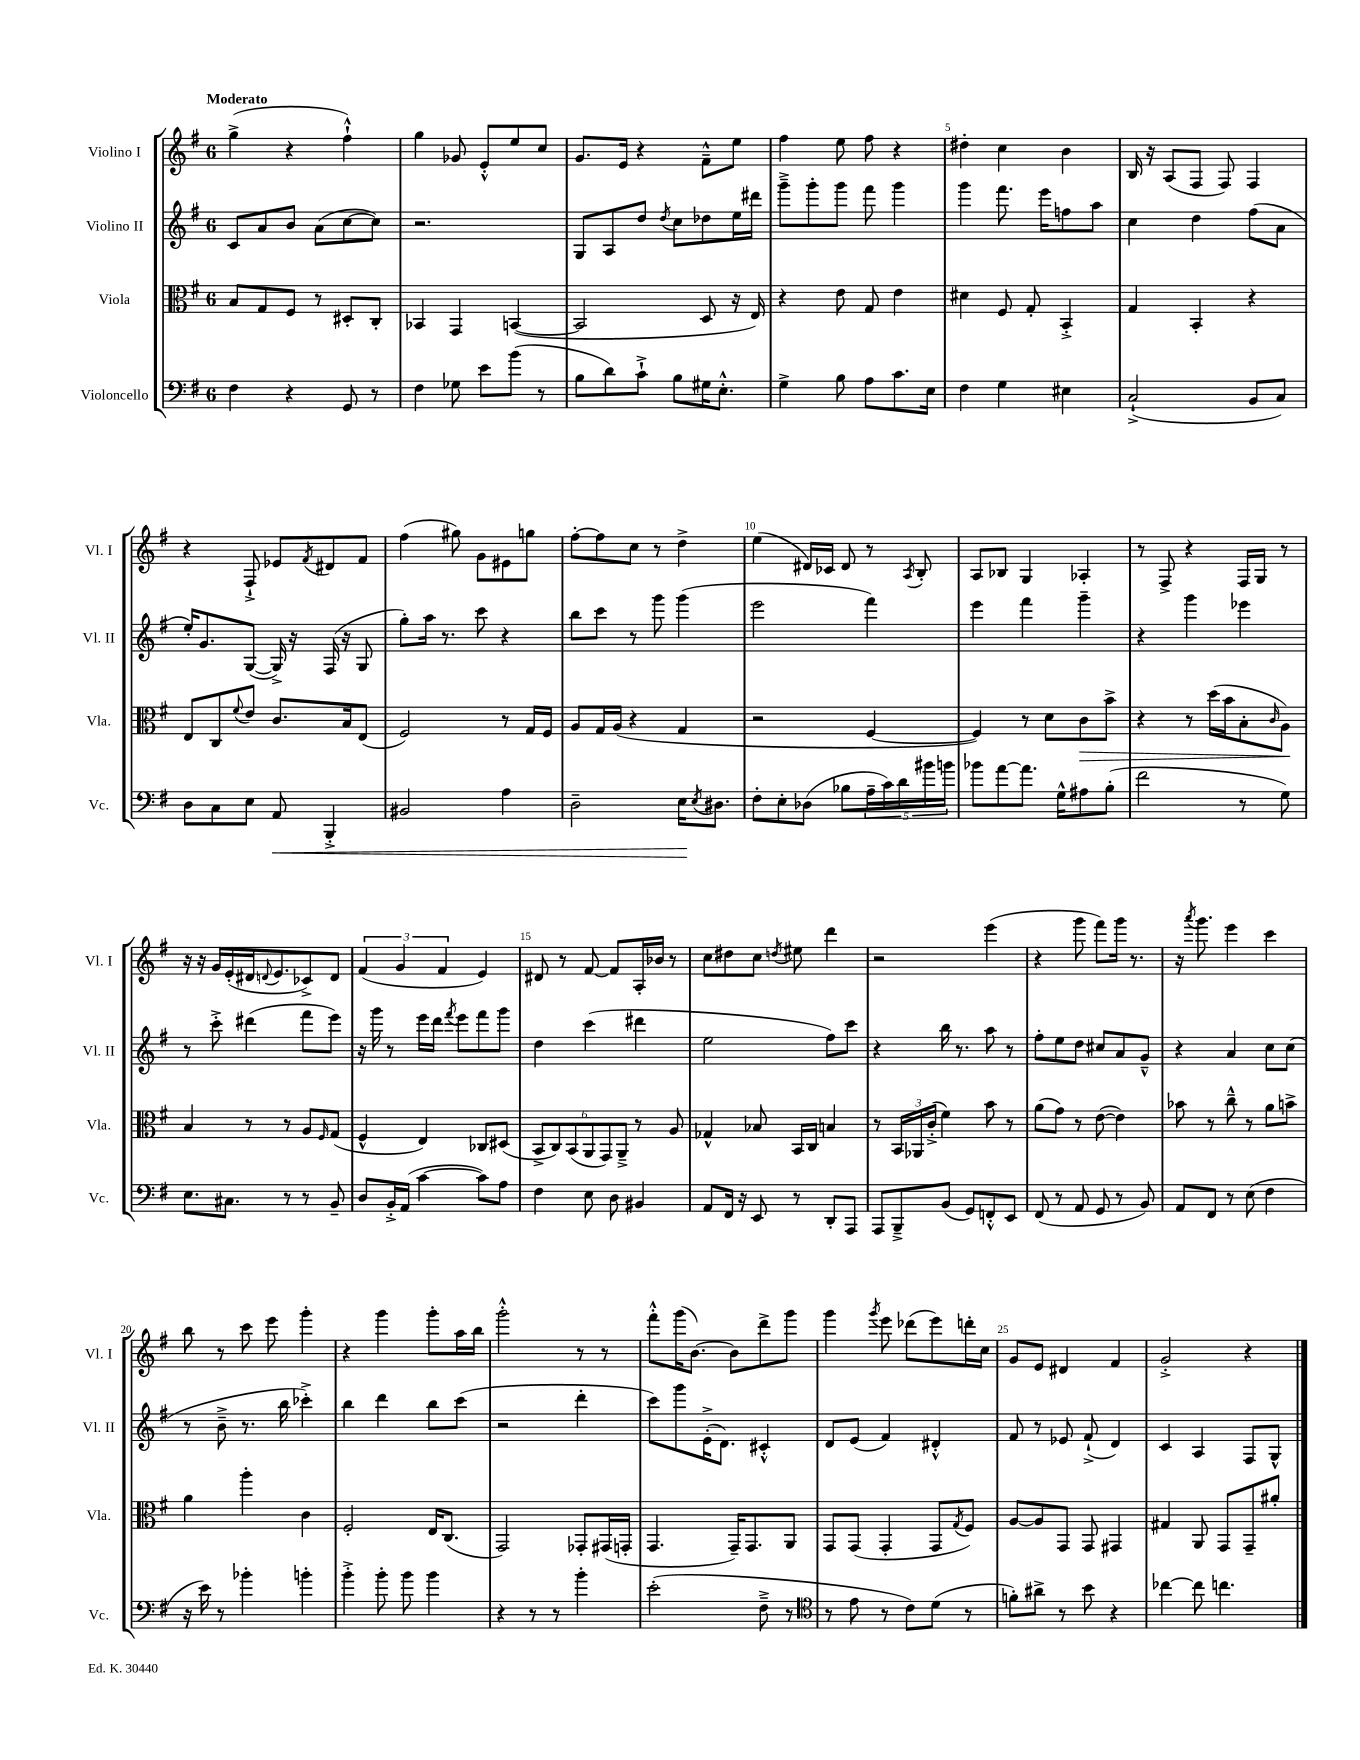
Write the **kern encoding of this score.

**kern	**kern	**kern	**kern
*staff4	*staff3	*staff2	*staff1
*clefF4	*clefC3	*clefG2	*clefG2
*k[f#]	*k[f#]	*k[f#]	*k[f#]
*M6/8	*M6/8	*M6/8	*M6/8
4F#\	8B/L	8c/L	(4gg^\
.	8G/	8a/	.
4r	8F#/J	8b/J	4r
.	8r	(8a\L	.
8GG/	8D#'/L	[8cc\	4ff#`^^\)
8r	8C'/J	8cc\]J)	.
=	=	=	=
4F#\	4BB-/	2.r	4gg\
8G-\	4GG/	.	8g-/
8e\L	.	.	8e'^^/L
(8b\J	([4BB/	.	8ee/
8r	.	.	8cc/J
=	=	=	=
8B\L	2BB/]	8G/L	8.g/L
8d\)	.	8A/	.
.	.	.	16e/Jk
8c`^\J	.	8dd/J	4r
.	.	8qdd/	.
8B\L	.	8cc\L	.
16G#\K	8D/	8dd-\	8f#~^^\L
8.E'^^\J	.	.	.
.	16r	16ee\L	8ee\J
.	16E/)	16ddd#\JJ	.
=	=	=	=
4G^\	4r	8ggg~^\L	4ff#\
.	.	8ggg'\	.
8B\	8e\	8ggg\J	8ee\
8A\L	8G/	8fff#\	8ff#\
8.c\	4e\	4ggg\	4r
16E\Jk	.	.	.
=	=	=	=
4F#\	4d#\	4ggg\	4dd#'\
4G\	8F#/	8.fff#\	4cc\
.	8G'/	.	.
.	.	16eee\LK	.
4E#\	4BB'^/	8ff\	4b\
.	.	8aa\J	.
=	=	=	=
(2C`^/	4G/	4cc\	16B/
.	.	.	16r
.	.	.	(8A/L
.	4BB'/	4dd\	8F#/J
.	.	.	8F#/)
8BB/L	4r	(8ff#\L	4F#/
8C/J)	.	8a\J	.
=	=	=	=
8D\L	8E/L	16ee'/LK)	4r
.	.	8.g/	.
8C\	8C/	.	.
.	8qqf#/	.	.
8E\J	8e/J	([8G/J	8F#`^/
8AA/	8.c/L	16G^/])	8e-/L
.	.	16r	.
.	.	.	8qf#/
4BBB'^/	.	(16F#/	8d#/
.	16B/k	16r	.
.	(8E/J	8G/	8f#/J
=	=	=	=
2BB#/	2F#/)	8gg'\L)	(4ff#\
.	.	16aa\Jk	.
.	.	8.r	.
.	.	.	8gg#\)
.	.	8ccc\	8g\L
4A\	8r	4r	8e#\
.	16G/LL	.	8gg\J
.	16F#/JJ	.	.
=	=	=	=
2D~\	8A/L	8bb\L	[8ff#'\L
.	16G/L	8ccc\J	8ff#\]
.	(16A/JJ	.	.
.	4r	8r	8cc\J
.	.	8ggg\	8r
16E\LK	4G/	(4ggg\	4dd^\
8qE/	.	.	.
8.D#\J	.	.	.
=	=	=	=
8F#'\L	2r	2eee\	(4ee\
8E'\	.	.	.
(8D-\J	.	.	16d#/LL)
.	.	.	16c-/JJ
8B-\L	.	.	8d#/
20A~\L	[4F#/	4fff#\)	8r
20c\)	.	.	.
20d\	.	.	.
.	.	.	8qA/
.	.	.	8B'/
20b#\	.	.	.
20b\JJ	.	.	.
=	=	=	=
8b-\L	4F#/])	4eee\	8A/L
[8a\	.	.	8B-/J
8.a\]J	8r	4fff#\	4G/
.	8d\L	.	.
16G^^\LK	.	.	.
8A#\	8c\	4ggg~\	4A-'/
(8B'\J	8b^\J	.	.
=	=	=	=
2f#\	4r	4r	8r
.	.	.	8F#^/
.	8r	4ggg\	4r
.	(16dd\LL	.	.
.	16b\J	.	.
8r	8B'\	4eee-\	16F#/LL
.	.	.	16G/JJ
.	16qqc/	.	.
8G\)	8A\J)	.	8r
=	=	=	=
8.E\L	4B/	8r	16r
.	.	.	16r
.	.	8ccc'^\	16g/LL
8.C#\J	.	.	(16e'/
.	8r	(4ddd#\	16d#/J
.	.	.	8qqd/
.	.	.	8.e/
8r	8r	.	.
8r	8A/L	8fff#\L	8c-^/)
.	16qqF#/	.	.
8BB~/	(8G/J	8eee\J)	8d/J
=	=	=	=
8D/L	4F#^^/	16r	(6f#/
.	.	16ggg\	.
16BB'^/L	.	8r	.
.	.	.	6g/
(16AA/JJ	.	.	.
[4c\	4E/)	16eee\LL	.
.	.	16ddd\JJ	.
.	.	.	6f#/
.	.	8qfff#/	.
.	.	8eee\L	.
8c\]L)	8C-/L	8fff#\	4e/)
8A\J	(8D#/J	8ggg\J	.
=	=	=	=
4F#\	12BB^/L	4dd\	8d#/
.	12C/)	.	.
.	.	.	8r
.	(12BB/	.	.
8E\	12AA/	(4ccc\	[8f#/
.	12GG/)	.	.
8D\	.	.	8f#/]L
.	12AA~^/J	.	.
4BB#/	8r	4ddd#\	16A'/L
.	.	.	16b-/JJ
.	8A/	.	8r
=	=	=	=
8AA/L	4G-^^/	2ee\	8cc\L
16FF#/Jk	.	.	8dd#\
16r	.	.	.
8EE/	8B-/	.	8cc\J
.	.	.	8qdd/
8r	16BB/LL	.	8ee#\
.	16C/JJ	.	.
8DD'/L	4B/	8ff#\L)	4ddd\
8AAA/J	.	8ccc\J	.
=	=	=	=
8AAA/L	8r	4r	2r
8BBB~^/	24BB/LL	.	.
.	24AA-/	.	.
.	(24c'^/JJ	.	.
(8BB/J	4f#\)	16bb\	.
.	.	8.r	.
8GG/L)	.	.	.
8FF'^^/	8b\	8aa\	(4eee\
8EE/J	8r	8r	.
=	=	=	=
(8FF#/	(8a\L	8ff#'\L	4r
8r	8g\J)	8ee\	.
8AA/	8r	8dd\J	8ggg\
8GG/	([8e\	8cc#/L	8fff#\L)
8r	4e\])	8a/	16ggg\Jk
.	.	.	8.r
8BB/)	.	8g~^^/J	.
=	=	=	=
8AA/L	8b-\	4r	16r
.	.	.	8qaaa/
.	.	.	8.ggg\
8FF#/J	8r	.	.
8r	8cc~^^\	4a/	4eee\
(8E\	8r	.	.
4F#\	8a\L	8cc\L	4ccc\
.	8b^\J	(8cc\J	.
=	=	=	=
16r	4a\	8r	8bb\
16e\)	.	.	.
8r	.	8b~^\	8r
4b-'\	4aa'\	8.r	8ccc\
.	.	.	8eee\
.	.	16bb\	.
4b'\	4c\	4ccc-'^\)	4ggg'\
=	=	=	=
4b'^\	2F#'/	4bb\	4r
8b'\	.	4ddd\	4ggg\
8b\	.	.	.
4b\	16E/LK	8bb\L	8ggg'\L
.	(8.C/J	.	.
.	.	(8ccc\J	16aa\L
.	.	.	16bb\JJ
=	=	=	=
4r	2GG/)	2r	2ggg'^^\
8r	.	.	.
8r	.	.	.
4b'\	8GG-'/L	4ddd'\	8r
.	(16GG#/L	.	8r
.	16GG'/JJ	.	.
=	=	=	=
(2e'\	4.GG/	8ccc\L)	8fff#'^^\L
.	.	8ggg\	(16ggg\K
.	.	.	[8.b\J)
.	.	(16e'^\K	.
.	.	8.d\J)	.
.	16GG~/LK)	.	8b\]L
.	8.GG/	.	.
8F#~^\	.	4c#'^^/	8ddd^\
8r	8AA/J	.	8ggg\J
=	=	=	=
*clefC4	*	*	*
8r	8GG/L	8d/L	4ggg\
8e\	(8GG/J	(8e/J	.
.	.	.	8qggg/
8r	4GG'/	4f#/)	8eee\
8c\L)	.	.	(8ddd-\L
(8d\J	8GG/L	4d#'^^/	8eee\)
.	8qG/	.	.
8r	8F#/J)	.	16ddd'\L
.	.	.	16cc\JJ
=	=	=	=
8f'\L)	[8A/L	8f#/	8g/L
8a#^\J	8A/]	8r	8e/J
8r	8GG/J	8e-/	4d#/
8b\	8GG/	(8f#`^/	.
4r	4GG#/	4d/)	4f#/
=	=	=	=
[4cc-\	4G#/	4c/	2g'^/
8cc-\]	8AA/	4A/	.
4.cc\	8GG/L	.	.
.	8GG~/	8F#/L	4r
.	8a#'/J	8G^^/J	.
==	==	==	==
*-	*-	*-	*-
